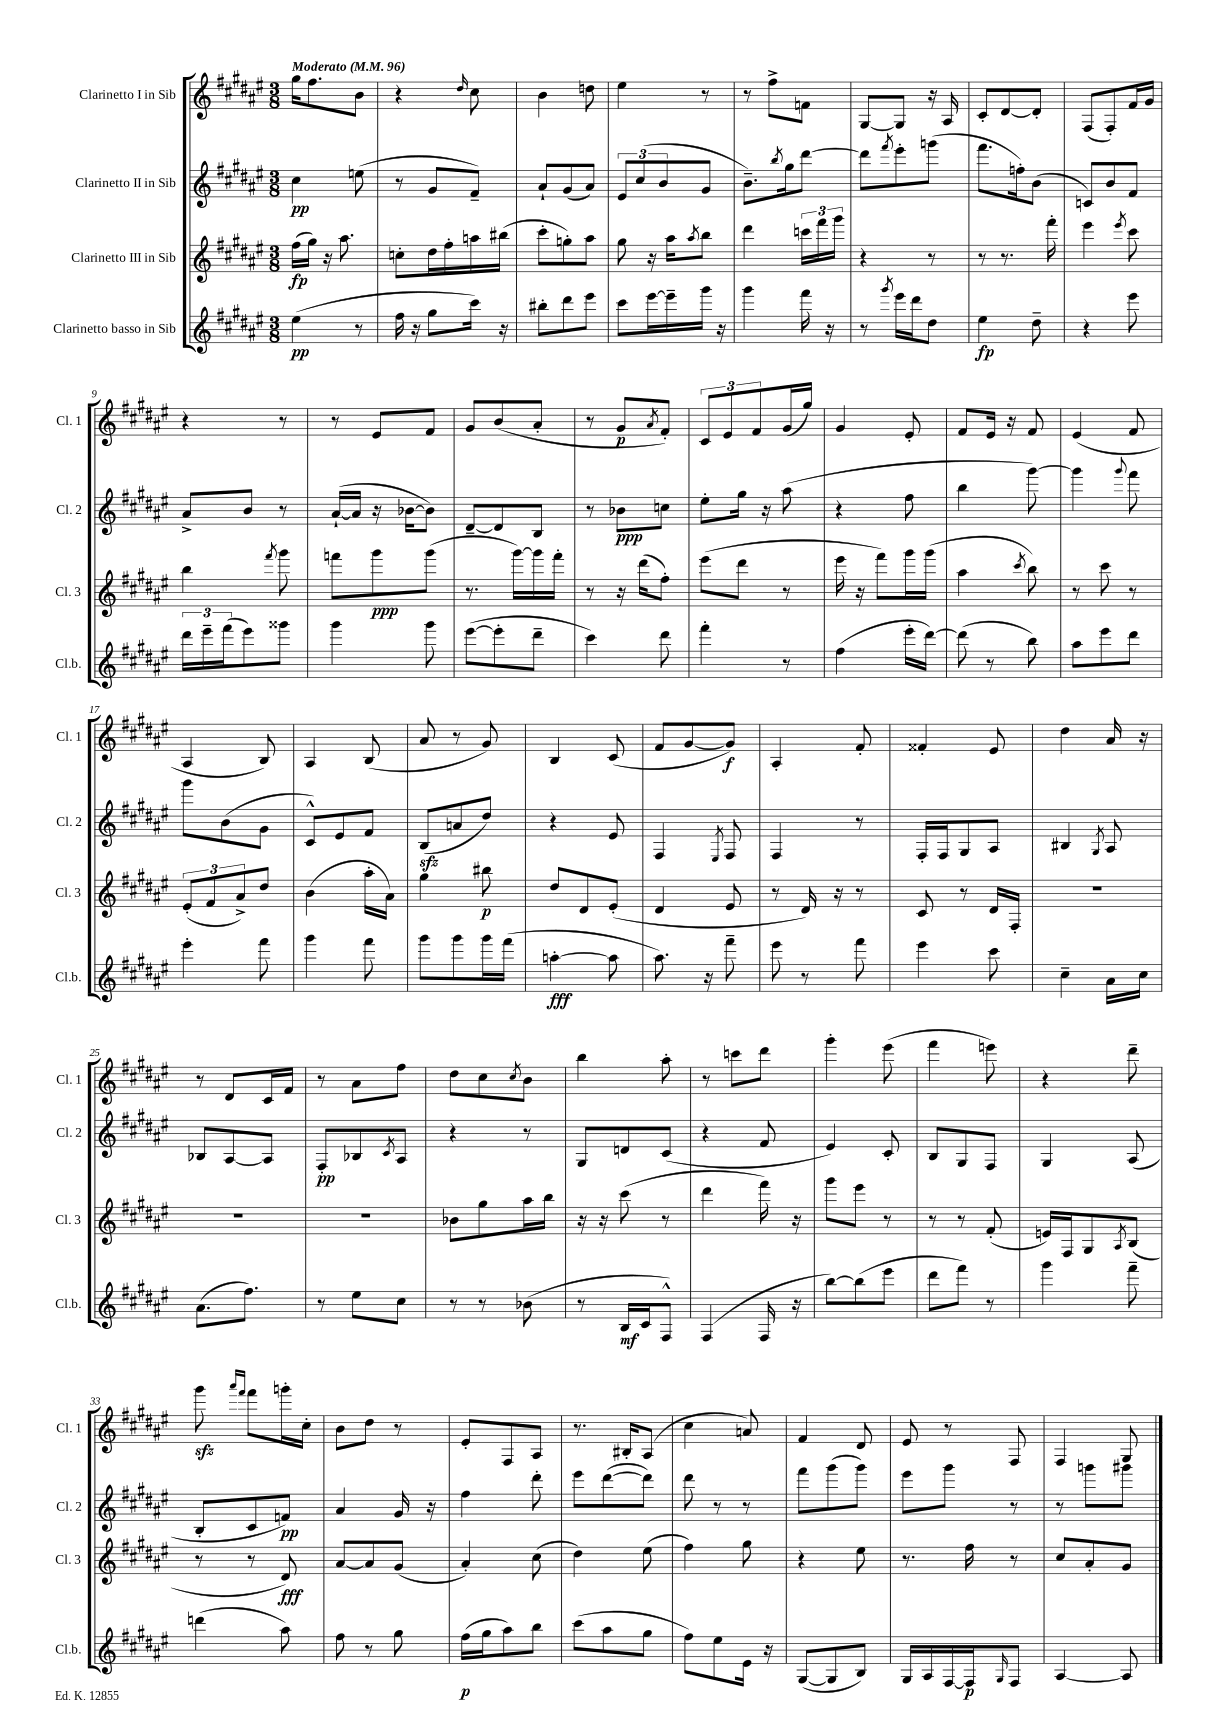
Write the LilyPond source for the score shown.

<<
\new StaffGroup <<
\new Staff = "s0" \with { instrumentName = "Clarinetto I in Sib" shortInstrumentName = "Cl. 1" } {
    \clef treble \key fis \major \numericTimeSignature \time 3/8 \tempo "Moderato" 4 = 96
    gis''16 fis''8. b'8 |
    r4 \grace { dis''16 } cis''8 |
    b'4 d''8 |
    eis''4 r8 |
    r8 fis''8-> f'8 |
    gis8~ gis8 r16 ais16 |
    cis'8-. dis'8~ dis'8-. |
    fis8( fis8-.) fis'16 gis'16 |
    r4 r8 |
    r8 eis'8 fis'8 |
    gis'8 b'8( ais'8-. |
    r8 gis'8\p \acciaccatura { ais'8 } fis'8-.) |
    \tuplet 3/2 { cis'8 eis'8 fis'8 } gis'16( gis''16) |
    gis'4 eis'8-. |
    fis'8 eis'16 r16 fis'8 |
    eis'4( fis'8 |
    ais4 b8) |
    ais4 b8( |
    ais'8 r8 gis'8) |
    b4 cis'8( |
    fis'8 gis'8~ gis'8\f) |
    ais4-. fis'8-. |
    fisis'4-. eis'8 |
    dis''4 ais'16 r16 |
    r8 dis'8 cis'16 fis'16 |
    r8 ais'8 fis''8 |
    dis''8 cis''8 \acciaccatura { cis''8 } b'8 |
    b''4 ais''8-. |
    r8 c'''8 dis'''8 |
    gis'''4-. eis'''8( |
    fis'''4 e'''8) |
    r4 dis'''8-- |
    gis'''8\sfz \grace { ais'''16 fis'''16 } fis'''8 g'''16-. cis''16-. |
    b'8 dis''8 r8 |
    eis'8-. fis8 ais8 |
    r8. bis16-. ais8( |
    cis''4 a'8) |
    fis'4 dis'8 |
    eis'8 r8 fis8 |
    fis4 gis8 \bar "|." |
}
\new Staff = "s1" \with { instrumentName = "Clarinetto II in Sib" shortInstrumentName = "Cl. 2" } {
    \clef treble \key fis \major \numericTimeSignature \time 3/8
    cis''4\pp e''8( |
    r8 gis'8 fis'8--) |
    ais'8-! gis'8( ais'8) |
    \tuplet 3/2 { eis'8 cis''8( b'8 } gis'8 |
    b'8.--) \acciaccatura { b''8 } gis''16 dis'''8~ |
    dis'''8 \acciaccatura { fis'''8 } eis'''8-. g'''8( |
    fis'''8. f''16-.) b'8( |
    c'8) b'8 fis'8 |
    ais'8-> b'8 r8 |
    ais'16~-!( ais'16 r16 bes'16~ bes'8) |
    dis'8~-- dis'8 b8 |
    r8 bes'8\ppp c''8 |
    eis''8-. gis''16 r16 ais''8( |
    r4 fis''8 |
    b''4 gis'''8~) |
    gis'''4 \appoggiatura { gis'''8 } fis'''8 |
    gis'''8 b'8( gis'8 |
    cis'8-^) eis'8 fis'8 |
    b8\sfz( a'8 dis''8) |
    r4 eis'8 |
    fis4 \acciaccatura { eis8 } fis8 |
    fis4 r8 |
    fis16-. fis16 gis8 ais8 |
    bis4 \acciaccatura { gis8 } ais8 |
    bes8 ais8~ ais8 |
    fis8-.\pp bes8 \acciaccatura { cis'8 } ais8 |
    r4 r8 |
    gis8 d'8 cis'8( |
    r4 fis'8 |
    eis'4) cis'8-. |
    b8 gis8 fis8 |
    gis4 ais8( |
    b8-. cis'8 f'8\pp) |
    ais'4 gis'16 r16 |
    fis''4 dis'''8-. |
    eis'''8 dis'''8~( dis'''8) |
    dis'''8 r8 r8 |
    fis'''8 gis'''8( gis'''8) |
    eis'''8 gis'''8 r8 |
    r8 g'''8 gis'''8 \bar "|." |
}
\new Staff = "s2" \with { instrumentName = "Clarinetto III in Sib" shortInstrumentName = "Cl. 3" } {
    \clef treble \key fis \major \numericTimeSignature \time 3/8
    fis''16\fp( gis''16) r16 ais''8. |
    c''8-. dis''16 fis''16-. a''16 bis''16( |
    cis'''8-. g''8-.) ais''8 |
    gis''8 r16 ais''16 \acciaccatura { ais''8 } b''8 |
    dis'''4 \tuplet 3/2 { c'''16 fis'''16 gis'''16 } |
    r4 r8 |
    r8 r8. fis'''16-. |
    eis'''4 \acciaccatura { eis'''8 } cis'''8 |
    b''4 \acciaccatura { fis'''8 } gis'''8 |
    f'''8 gis'''8\ppp gis'''8( |
    r8. gis'''16~) gis'''16 fis'''16-. |
    r8 r16 dis'''16( fis''8-.) |
    eis'''8( dis'''8 r8 |
    eis'''16 r16 fis'''8) gis'''16 gis'''16( |
    ais''4 \acciaccatura { cis'''8 } b''8) |
    r8 cis'''8 r8 |
    \tuplet 3/2 { eis'8-.( fis'8 ais'8->) } dis''8 |
    b'4( ais''16-. ais'16) |
    gis''4 bis''8\p |
    dis''8 dis'8 eis'8-.( |
    dis'4 eis'8 |
    r8 dis'16) r16 r8 |
    cis'8 r8 dis'16 fis16-. |
    R4. |
    R4. |
    R4. |
    bes'8 gis''8 ais''16 b''16 |
    r16 r16 cis'''8( r8 |
    dis'''4 fis'''16) r16 |
    gis'''8 eis'''8 r8 |
    r8 r8 fis'8-.( |
    e'16) fis16 gis8 \acciaccatura { ais8 } b8( |
    r8 r8 dis'8\fff) |
    ais'8~ ais'8 gis'8( |
    ais'4-.) cis''8( |
    dis''4) eis''8( |
    fis''4) gis''8 |
    r4 eis''8 |
    r8. fis''16 r8 |
    cis''8 ais'8-. gis'8 \bar "|." |
}
\new Staff = "s3" \with { instrumentName = "Clarinetto basso in Sib" shortInstrumentName = "Cl.b." } {
    \clef treble \key fis \major \numericTimeSignature \time 3/8
    eis''4\pp( r8 |
    fis''16 r16 gis''8 cis'''16) r16 |
    bis''8-. dis'''8 eis'''8 |
    cis'''8 eis'''16~ eis'''16-- gis'''16 r16 |
    gis'''4 fis'''16 r16 |
    r8 \acciaccatura { gis'''8 } eis'''16 dis'''16 dis''8 |
    eis''4\fp dis''8-- |
    r4 eis'''8 |
    \tuplet 3/2 { dis'''16 eis'''16-- fis'''16( } eis'''8) gisis'''8 |
    gis'''4 gis'''8 |
    eis'''8~( eis'''8-. dis'''8-- |
    cis'''4) dis'''8 |
    fis'''4-. r8 |
    fis''4( eis'''16-. dis'''16~) |
    dis'''8( r8 b''8) |
    ais''8 eis'''8 dis'''8 |
    eis'''4-. fis'''8 |
    gis'''4 fis'''8 |
    gis'''8 gis'''8 gis'''16 fis'''16( |
    a''4~-.\fff a''8 |
    ais''8.) r16 fis'''8-- |
    eis'''8 r8 fis'''8 |
    eis'''4 cis'''8 |
    cis''4-- ais'16 cis''16 |
    ais'8.( fis''8.) |
    r8 eis''8 cis''8 |
    r8 r8 bes'8( |
    r8 b16\mf cis'16 fis8-^) |
    fis4( fis16 r16 |
    b''8~) b''8( eis'''8 |
    dis'''8 fis'''8) r8 |
    gis'''4 fis'''8-- |
    d'''4( ais''8) |
    fis''8 r8 gis''8 |
    fis''16\p( gis''16 ais''8) b''8 |
    cis'''8( ais''8 gis''8 |
    fis''8) eis''8 eis'16 r16 |
    gis8~( gis8 b8) |
    gis16 ais16 fis16~ fis16\p \grace { gis16 } fis8 |
    ais4~ ais8 \bar "|." |
}
>>
>>
